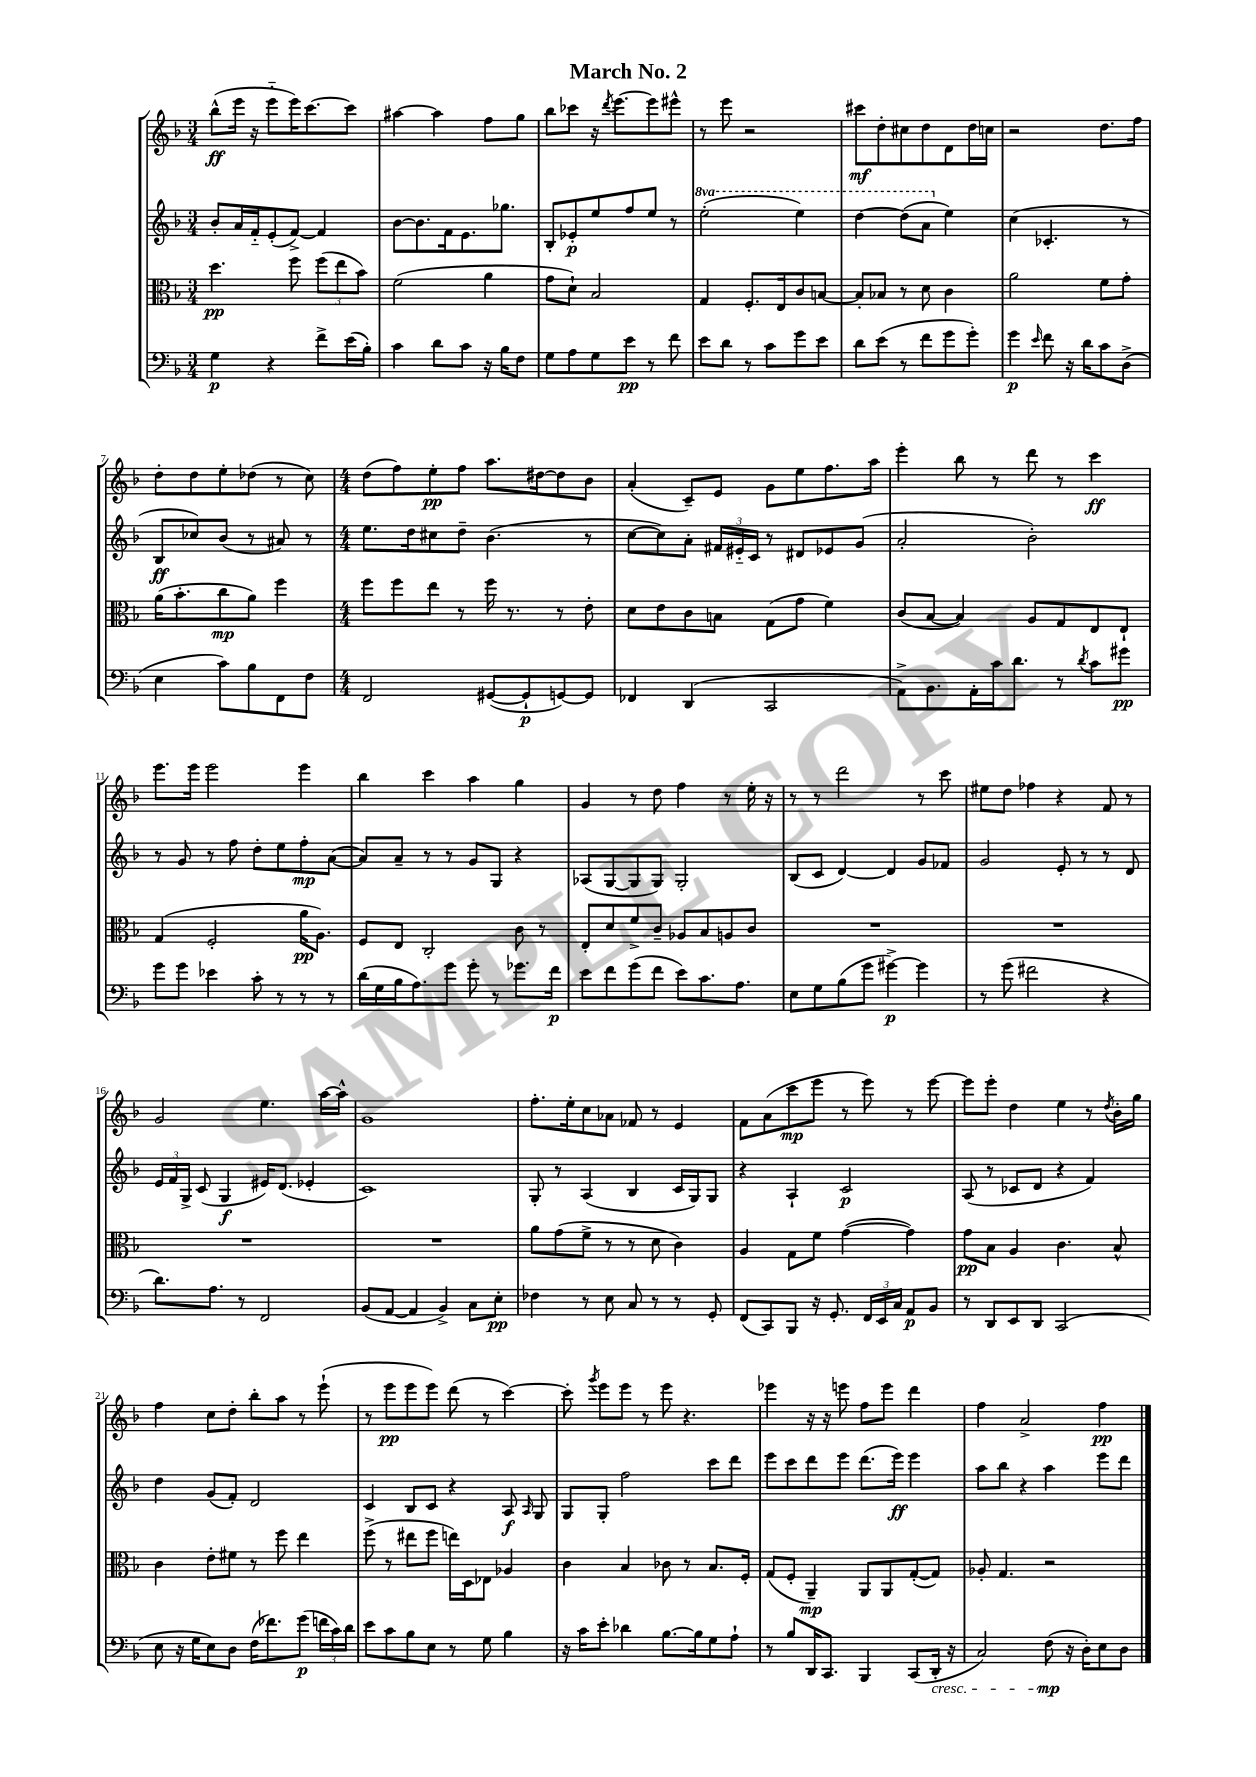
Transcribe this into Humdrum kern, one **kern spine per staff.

**kern	**kern	**kern	**kern
*staff4	*staff3	*staff2	*staff1
*clefF4	*clefC3	*clefG2	*clefG2
*k[b-]	*k[b-]	*k[b-]	*k[b-]
*M3/4	*M3/4	*M3/4	*M3/4
4G\	4.dd\	8b-'/L	(8bb-^^\L
.	.	16a/L	16eee\Jk
.	.	16f'~/J	16r
4r	.	(8e'/	8eee'~\L
.	8ff\	[8f^/J)	16eee\K)
.	.	.	[8.ccc\
8f^\L	(12ff\L	4f/]	.
.	12ee\	.	.
(16e\L	.	.	8ccc\]J
.	12b-\J)	.	.
16B-'\JJ)	.	.	.
=	=	=	=
4c\	(2f\	[8b-\L	[4aa#\
.	.	8.b-\]	.
8d\L	.	.	4aa#\]
.	.	16f\k	.
8c\J	.	8.e\	.
16r	4a\	.	8ff\L
16B-\LK	.	8.gg-\J	.
8F\J	.	.	8gg\J
=	=	=	=
8G\L	8g\L	8B-'/L	8bb-\L
8A\	8d`\J)	8e-'/	8ccc-\J
8G\	2B-/	8ee/	16r
.	.	.	8qddd/
.	.	.	[8.eee\L
8e\J	.	8ff/	.
8r	.	8ee/J	8eee\]
8f\	.	8r	8eee#^^\J
=	=	=	=
8e\L	4G/	(2eee'\	8r
8d\J	.	.	8eee\
8r	8.F'/L	.	2r
8c\L	.	.	.
.	16E/k	.	.
8g\	8c/	4eee\)	.
8e\J	[8B/J	.	.
=	=	=	=
8d\L	8B'/]L	[4ddd\	8ccc#\L
(8e\J	8B-/J	.	8dd'\
8r	8r	(8ddd\]L	8cc#\
8f\L	8d\	8aa\J	8dd\
8g\	4c\	4ee\)	8d\
8g'\J)	.	.	16dd\L
.	.	.	16cc\JJ
=	=	=	=
4g\	2a\	(4cc\	2r
16qqe/	.	.	.
8f\	.	4.c-'/	.
16r	.	.	.
16d\LK	.	.	.
8c\	8f\L	.	8.dd\L
(8D^\J	8g'\J	8r	.
.	.	.	16ff\Jk
=	=	=	=
4E\	(16a\LK	8B-/L	8dd'\L
.	8.b-'\	.	.
.	.	8cc-/)	8dd\
8c\L)	8cc\	(8b-/J	8ee'\
8B-\	8a\J)	8r	(8dd-\J
8FF\	4ff\	8a#/)	8r
8F\J	.	8r	8cc\)
=	=	=	=
*M4/4	*M4/4	*M4/4	*M4/4
2FF/	8ff\L	8.ee\L	(8dd\L
.	8ff\	.	8ff\)
.	.	16dd\k	.
.	8ee\J	8cc#\	8ee'\
.	8r	8dd~\J	8ff\J
([8GG#/L	16ff\	(4.b-\	8.aa\L
.	8.r	.	.
8GG#`/]	.	.	.
.	.	.	[16dd#\k
[8GG/)	8r	.	8dd#\]
8GG/]J	8e'\	8r	8b-\J
=	=	=	=
4FF-/	8d\L	[8cc\L	(4a'/
.	8e\	8cc\])	.
(4DD/	8c\	8a'\J	8c~/L)
.	8B\J	24f#/LL	8e/J
.	.	24e#'~/	.
.	.	24c/JJ	.
2CC/	(8G\L	8r	8g\L
.	8g\J	8d#/L	8ee\
.	4f\)	8e-/	8.ff\
.	.	(8g/J	.
.	.	.	16aa\Jk
=	=	=	=
8AA^\L)	(8c/L	2a'/	4eee'\
8.BB-\	[8B-/J	.	.
.	4B-/])	.	8bb-\
16AA'\L	.	.	.
16c\J	.	.	8r
8.d\J	.	.	.
.	8A/L	2b-'\)	8ddd\
8r	8G/	.	8r
8qd/	.	.	.
8c\L	8E/	.	4ccc\
8g#\J	8E`/J	.	.
=	=	=	=
8g\L	(4G/	8r	8.eee\L
8g\J	.	8g/	.
.	.	.	16eee\Jk
4e-\	2F'/	8r	2eee\
.	.	8ff\	.
8c'\	.	8dd'\L	.
8r	.	8ee\	.
8r	16a\LK	8ff'\	4eee\
.	8.A\J)	.	.
8r	.	([8a\J	.
=	=	=	=
(16d\LL	8F/L	8a/]L)	4bb-\
16G\	.	.	.
16B-\J	8E/J	8a~/J	.
8.A\)	.	.	.
.	2C'/	8r	4ccc\
8g\J	.	8r	.
8g'\	.	8g/L	4aa\
8r	.	8G/J	.
8.g-\L	8c\	4r	4gg\
.	8r	.	.
16f\Jk	.	.	.
=	=	=	=
8e\L	8E'/L	(8A-/L	4g/
8f\	8d/	[8G/	.
(8g\	8f^/	8G/]	8r
8f\J	8c~/J	8G/J)	8dd\
8e\L)	8A-/L	2G'/	4ff\
8.c\	8B-/	.	.
.	8A/	.	8r
8.A\J	.	.	.
.	8c/J	.	16ee'\
.	.	.	16r
=	=	=	=
8E\L	1r	(8B-/L	8r
8G\	.	8c/J	8r
(8B-\	.	[4d/)	2ddd\
8g\J	.	.	.
[4g#^\)	.	4d/]	.
4g#\]	.	8g/L	8r
.	.	8f-/J	8ccc\
=	=	=	=
8r	1r	2g/	8ee#\L
(8g\	.	.	8dd\J
2f#\	.	.	4ff-\
.	.	8e'/	4r
.	.	8r	.
4r	.	8r	8f/
.	.	8d/	8r
=	=	=	=
8.d\L)	1r	24e/LL	2g/
.	.	24f/	.
.	.	24G^/JJ	.
.	.	(8c/	.
8.A\J	.	.	.
.	.	4G/	.
8r	.	.	.
2FF/	.	16e#/LK)	4.ee\
.	.	(8.d/J	.
.	.	4e-'/	.
.	.	.	[16aa\LL
.	.	.	16aa^^\]JJ
=	=	=	=
(8BB-/L	1r	1c)	1g
[8AA/J	.	.	.
4AA/]	.	.	.
4BB-^/)	.	.	.
8C\L	.	.	.
8E'\J	.	.	.
=	=	=	=
4F-\	8a\L	8G'/	8.ff'\L
.	(8g\	8r	.
.	.	.	16ee'\k
8r	8f^\J	(4A/	8cc\
8E\	8r	.	8a-\J
8C/	8r	4B-/	8f-/
8r	8d\	.	8r
8r	4c\)	16c/LL	4e/
.	.	16G/J)	.
8GG'/	.	8G/J	.
=	=	=	=
(8FF/L	4A/	4r	8f\L
8CC/)	.	.	(8a\
8BBB-/J	8G\L	4A`/	8ccc\
16r	8f\J	.	8eee\J
8.GG'/	.	.	.
.	([4g\	2c/	8r
24FF/LL	.	.	8eee\)
24EE/	.	.	.
24C/JJ	.	.	.
8AA/L	4g\])	.	8r
8BB-/J	.	.	[8eee\
=	=	=	=
8r	8g\L	(8A/	8eee\]L
8DD/L	8B-\J	8r	8eee'\J
8EE/	4A/	8c-/L	4dd\
8DD/J	.	8d/J	.
(2CC/	4.c\	4r	4ee\
.	.	4f/)	8r
.	.	.	8qdd/
.	8B-^^/	.	16b-'\LL
.	.	.	16gg\JJ
=	=	=	=
8E\	4c\	4dd\	4ff\
16r	.	.	.
16G\LK	.	.	.
8E\)	8e'\L	(8g/L	8cc\L
8D\J	8f#\J	8f'/J)	8dd'\J
(16F\LK	8r	2d/	8bb-'\L
8.f-\)	.	.	.
.	8ff\	.	8aa\J
(8g\J	4ee\	.	8r
24f\LL	.	.	(8eee`\
24c\)	.	.	.
24d\JJ	.	.	.
=	=	=	=
8e\L	(8ff^\	4c/	8r
8c\	8r	.	8eee\L
8B-\	8ee#\L	8B-/L	8eee\
8E\J	8ff\J	8c/J	8eee\J)
8r	16ee\LL)	4r	(8ddd\
.	16D\J	.	.
8G\	8E-\J	.	8r
4B-\	4A-/	8A/	[4ccc\)
.	.	16qqA/	.
.	.	8G/	.
=	=	=	=
16r	4c\	8G/L	8ccc'\]
16c\LK	.	.	.
.	.	.	8qggg/
8e'\J	.	8G'/J	8eee\L
4d-\	4B-/	2ff\	8eee\J
.	.	.	8r
[8.B-\L	8c-\	.	8eee\
.	8r	.	4.r
16B-\]k	.	.	.
8G\	8.B-/L	8ccc\L	.
8A`\J	.	8ddd\J	.
.	16F'/Jk	.	.
=	=	=	=
8r	(8G/L	8eee\L	4eee-\
8B-/L	8F'/J	8ccc\	.
16DD/K	4AA~/)	8ddd\	16r
8.CC/J	.	.	16r
.	.	8eee\J	8eee\
4BBB-/	8AA/L	(8.ddd\L	8ff\L
.	8AA/	.	8eee\J
.	.	16eee\Jk)	.
(8CC/L	([8G'/	4eee\	4ddd\
16DD'/Jk	8G/]J)	.	.
16r	.	.	.
=	=	=	=
2C/)	8A-'/	8aa\L	4ff\
.	4.G/	8bb-\J	.
.	.	4r	2a^/
(8F\	2r	4aa\	.
16r	.	.	.
16D'\LK)	.	.	.
8E\	.	8eee\L	4ff\
8D\J	.	8ddd\J	.
==	==	==	==
*-	*-	*-	*-
